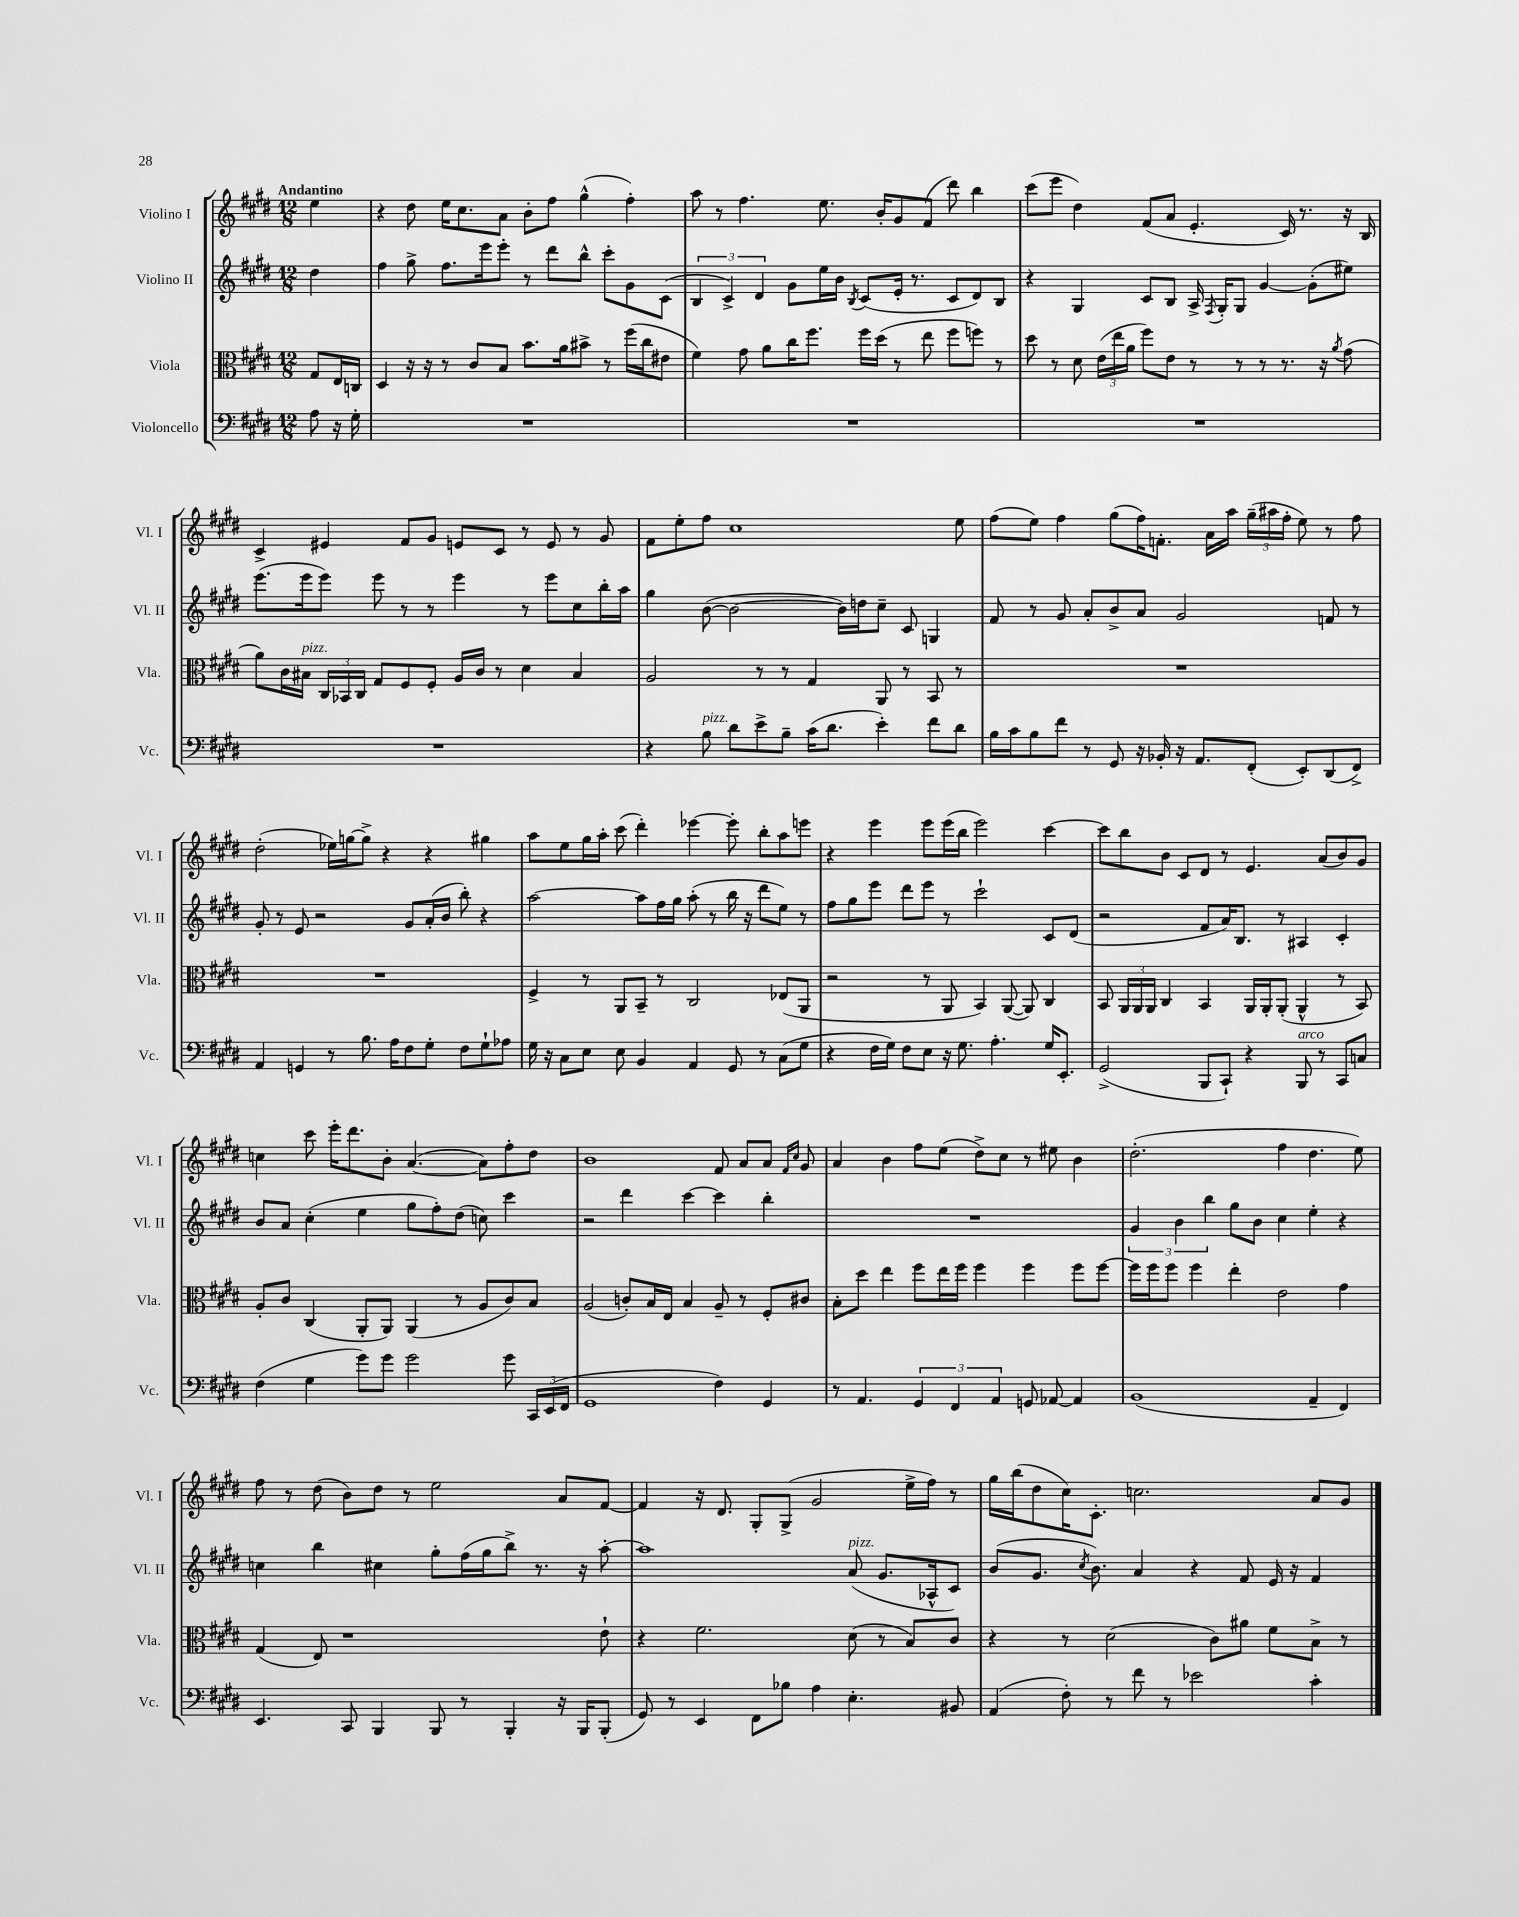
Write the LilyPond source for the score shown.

<<
\new StaffGroup <<
\new Staff = "s0" \with { instrumentName = "Violino I" shortInstrumentName = "Vl. I" } {
    \clef treble \key e \major \numericTimeSignature \time 12/8 \partial 4 \tempo "Andantino"
    \autoBeamOff e''4 |
    r4 dis''8 e''16[ cis''8. a'8] b'8[-. fis''8] gis''4-^( fis''4-.) |
    a''8 r8 fis''4. e''8. b'16[-. gis'8 fis'8]( dis'''8) b''4 |
    cis'''8[( e'''8] dis''4) fis'8[( a'8] e'4.-. cis'16) r8. r16 b16 |
    cis'4-> eis'4 fis'8[ gis'8] e'8[ cis'8] r8 e'8 r8 gis'8 |
    fis'8[ e''8-. fis''8] cis''1 e''8 |
    fis''8[( e''8]) fis''4 gis''8[( fis''16) f'8.]-. a'16[ a''16] \tuplet 3/2 { gis''16[--( ais''16 fis''16]-. } e''8) r8 fis''8 |
    dis''2-.( ees''16[) g''16~ g''8]-> r4 r4 gis''4 |
    a''8[ e''8 gis''16 a''16]-. cis'''8( dis'''4-.) ees'''4~ ees'''8-. b''8[-. a''8 e'''8] |
    r4 e'''4 e'''8[ e'''16( b''16] e'''2) cis'''4~ |
    cis'''8[ b''8 b'8] cis'8[ dis'8] r8 e'4. a'8[( b'8) gis'8] |
    c''4 cis'''8 e'''16[-. dis'''8. b'8]-. a'4.~( a'8[) fis''8-. dis''8] |
    b'1 fis'8 a'8[ a'8] \grace { fis'16[ cis''16] } gis'8 |
    a'4 b'4 fis''8[ e''8]( dis''8[->) cis''8] r8 eis''8 b'4 |
    dis''2.-.( fis''4 dis''4. e''8) |
    fis''8 r8 dis''8( b'8[) dis''8] r8 e''2 a'8[ fis'8]~ |
    fis'4 r16 dis'8. gis8[-. gis8]->( gis'2 e''16[-> fis''16]) r8 |
    gis''16[ b''16( dis''8 cis''16) cis'8.]-. c''2. a'8[ gis'8] \bar "|." |
}
\new Staff = "s1" \with { instrumentName = "Violino II" shortInstrumentName = "Vl. II" } {
    \clef treble \key e \major \numericTimeSignature \time 12/8 \partial 4
    \autoBeamOff dis''4 |
    fis''4 gis''8-> fis''8.[ e'''16 e'''8]-. r8 dis'''8[ b''8]-^ cis'''8[-. gis'8 cis'8]( |
    \tuplet 3/2 { b4 cis'4->) dis'4 } gis'8[ e''16 b'16] \acciaccatura { b8 } cis'8[( e'16]-. r8. cis'8[ dis'8) b8] |
    r4 gis4 cis'8[ b8] a16-> \acciaccatura { fis8 } gis16[-. gis8] gis'4~ gis'8[-.( eis''8]) |
    e'''8.[( e'''16 e'''8]) e'''8 r8 r8 e'''4 r8 e'''8[ cis''8 b''16-. a''16] |
    gis''4 b'8~( b'2~ b'16[) d''16 cis''8]-- cis'8 g4 |
    fis'8 r8 gis'8 a'8[-. b'8-> a'8] gis'2 f'8 r8 |
    gis'8-. r8 e'8 r2 gis'8[ a'16-.( b'16] b''8-.) r4 |
    a''2~ a''8[ fis''16 gis''16] a''8-.( r8 b''16 r16 dis'''8[ e''8]) r8 |
    fis''8[ gis''8 e'''8] dis'''8[ e'''8] r8 cis'''2-! cis'8[ dis'8]( |
    r2 fis'8[ a'16) b8.] r8 ais4 cis'4-. |
    b'8[ a'8] cis''4-.( e''4 gis''8[ fis''8-.) dis''8]( c''8) cis'''4 |
    r2 dis'''4 cis'''4~ cis'''4 b''4-. |
    R1. |
    \tuplet 3/2 { gis'4 b'4 b''4 } gis''8[ b'8] cis''4 e''4-. r4 |
    c''4 b''4 cis''4 gis''8[-. fis''16( gis''16 b''8]->) r8. r16 a''8~-. |
    a''1 a'8^\markup { \italic "pizz." }( gis'8.[ aes16-^ cis'8]) |
    b'8[( gis'8.] \acciaccatura { cis''8 } b'8.) a'4 r4 fis'8 e'16 r16 fis'4 \bar "|." |
}
\new Staff = "s2" \with { instrumentName = "Viola" shortInstrumentName = "Vla." } {
    \clef alto \key e \major \numericTimeSignature \time 12/8 \partial 4
    \autoBeamOff gis8[ e16 c16] |
    dis4 r16 r16 r8 cis'8[ b8] b'8.[ a'16 bis'8]-> r8 fis''16[( cis''16 eis'8] |
    fis'4) gis'8 a'8[ cis''16 fis''8.] fis''16[ dis''16]( r8 e''8 fis''8[ f''8]) r8 |
    dis''8 r8 dis'8 \tuplet 3/2 { e'16[( e''16 a'16] } fis''8[) e'8] r8 r8 r8 r8. r16 \acciaccatura { a'8 } gis'8( |
    a'8[) cis'16 bis16]^\markup { \italic "pizz." } \tuplet 3/2 { cis16[ bes,16 cis16] } gis8[ fis8 fis8]-. a16[ cis'16] r8 dis'4 bis4 |
    a2 r8 r8 gis4 a,8 r8 b,8 r8 |
    R1. |
    R1. |
    fis4-> r8 a,8[ b,8]-- r8 cis2 ees8[( a,8] |
    r2 r8 a,8 b,4) a,8~( a,8) cis4 |
    b,8 \tuplet 3/2 { a,16[ a,16 a,16] } cis4 b,4 a,16[ a,16-. a,8]-.( a,4-^ r8 b,8) |
    a8[-. cis'8] cis4( a,8[-. a,8]) a,4( r8 a8[ cis'8) b8] |
    a2( c'8[-.) b16 e16] b4 a8-- r8 fis8[-. cis'8] |
    b8[-. dis''8] e''4 fis''8[ e''16 fis''16] fis''4 fis''4 fis''8[ fis''8]~ |
    fis''16[ fis''16 fis''8] fis''4 e''4-. e'2 gis'4 |
    gis4( e8) r1 e'8-! |
    r4 fis'2. dis'8( r8 b8[) cis'8] |
    r4 r8 dis'2( cis'8[) ais'8] fis'8[ b8]-> r8 \bar "|." |
}
\new Staff = "s3" \with { instrumentName = "Violoncello" shortInstrumentName = "Vc." } {
    \clef bass \key e \major \numericTimeSignature \time 12/8 \partial 4
    \autoBeamOff a8 r16 gis16-. |
    R1. |
    R1. |
    R1. |
    R1. |
    r4 b8^\markup { \italic "pizz." } dis'8[ e'8-> b8]-- cis'16[( dis'8.] e'4-.) fis'8[ dis'8] |
    b16[ cis'16 b8 fis'8] r8 gis,8 r16 bes,16-. r16 a,8.[ fis,8]-.( e,8[-.) dis,8( fis,8]->) |
    a,4 g,4 r8 b8. a16[ fis8 gis8]-. fis8[ gis8-! aes8] |
    gis16 r16 cis8[ e8] e8 b,4 a,4 gis,8 r8 cis8[( gis8] |
    r4 fis16[ gis16]) fis8[ e8] r16 gis8. a4.-. gis16[ e,8.]-. |
    gis,2->( b,,8[ cis,8]-!) r4 b,,8^\markup { \italic "arco" } r8 cis,8[ c8] |
    fis4( gis4 gis'8[) gis'8] gis'2 gis'8 \tuplet 3/2 { cis,16[ e,16( fis,16] } |
    gis,1 fis4) gis,4 |
    r8 a,4. \tuplet 3/2 { gis,4 fis,4 a,4 } g,8 aes,8~ aes,4 |
    b,1( a,4-- fis,4) |
    e,4. cis,8 b,,4 b,,8 r8 b,,4-. r16 b,,16[ b,,8]-.( |
    gis,8) r8 e,4 fis,8[ bes8] a4 e4.-. bis,8 |
    a,4( fis8-.) r8 fis'8 r8 ees'2 cis'4-. \bar "|." |
}
>>
>>
\layout { \context { \Score \remove "Bar_number_engraver" } }
